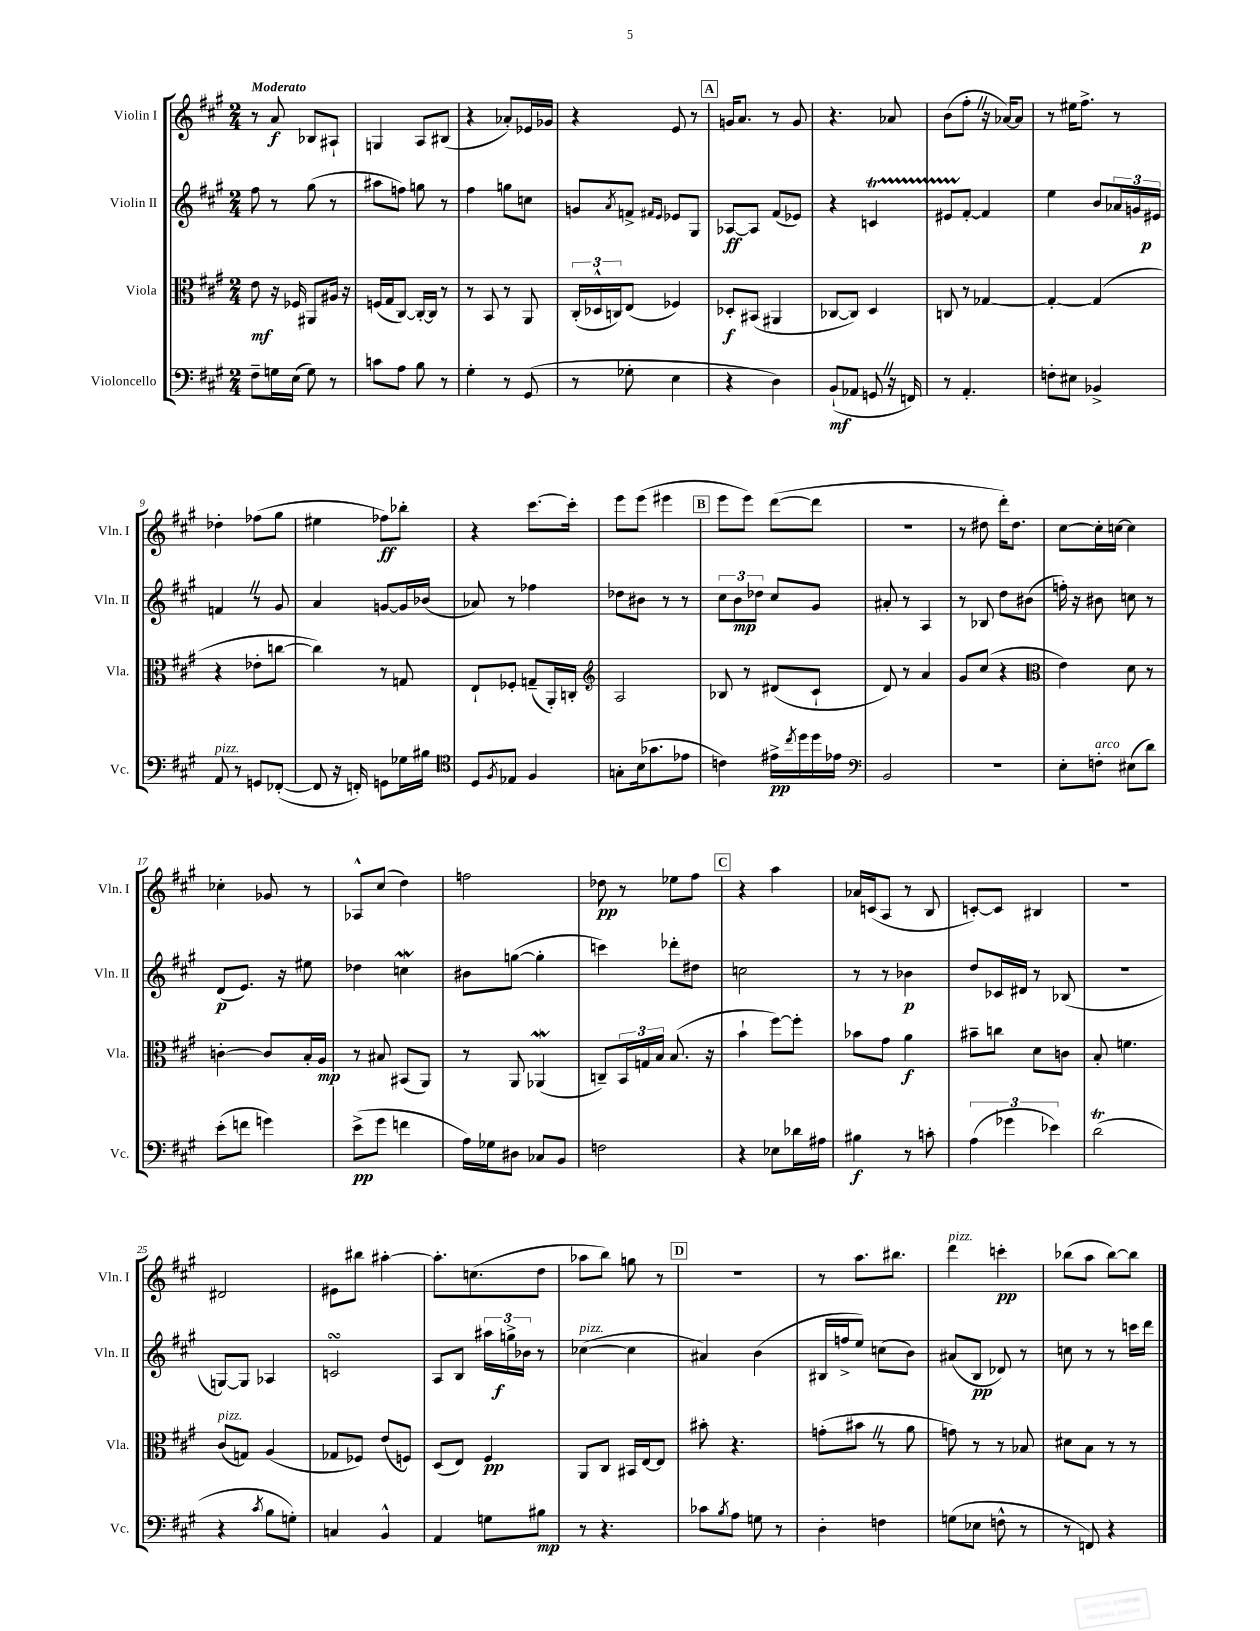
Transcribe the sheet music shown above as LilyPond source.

<<
\new StaffGroup <<
\new Staff = "s0" \with { instrumentName = "Violin I" shortInstrumentName = "Vln. I" } {
    \clef treble \key a \major \numericTimeSignature \time 2/4 \tempo "Moderato"
    r8 a'8\f bes8 ais8-! |
    g4 a8 bis8( |
    r4 aes'8-.) ees'16 ges'16 |
    r4 e'8 r8 |
    \mark \markup { \box "A" } g'16 a'8. r8 g'8 |
    r4. aes'8 |
    b'8( fis''8-. \once \override BreathingSign.text = \markup { \musicglyph "scripts.caesura.straight" } \breathe r16 aes'16~) aes'8 |
    r8 eis''16 fis''8.-> r8 |
    des''4-. fes''8( gis''8 |
    eis''4 fes''8\ff) bes''8-. |
    r4 cis'''8.~ cis'''16-. |
    e'''8 e'''8( eis'''4 |
    \mark \markup { \box "B" } e'''8 e'''8) d'''8~( d'''8 |
    r2 |
    r8 dis''8 d'''16-.) dis''8. |
    cis''8~ cis''16-. c''16~ c''4 |
    ces''4-. ges'8 r8 |
    aes8-^ cis''8( d''4) |
    f''2 |
    des''8\pp r8 ees''8 fis''8 |
    \mark \markup { \box "C" } r4 a''4 |
    aes'16 c'16( a8 r8 b8 |
    c'8~-.) c'8 bis4 |
    R2 |
    dis'2 |
    eis'8 bis''8 ais''4~-. |
    ais''8.-. c''8.( d''8 |
    aes''8 b''8) g''8 r8 |
    \mark \markup { \box "D" } R2 |
    r8 a''8. bis''8. |
    d'''4^\markup { \italic "pizz." } c'''4-.\pp |
    bes''8( a''8 bes''8~) bes''8 \bar "|." |
}
\new Staff = "s1" \with { instrumentName = "Violin II" shortInstrumentName = "Vln. II" } {
    \clef treble \key a \major \numericTimeSignature \time 2/4
    fis''8 r8 gis''8( r8 |
    ais''8 f''8) g''8 r8 |
    fis''4 g''8 c''8 |
    g'8 \acciaccatura { a'8 } f'8-> \grace { fis'16 e'16 } ees'8 gis8 |
    \mark \markup { \box "A" } aes8~\ff aes8 fis'8( ees'8) |
    r4 c'4\startTrillSpan |
    eis'8 fis'8~-.\stopTrillSpan fis'4 |
    e''4 b'8 \tuplet 3/2 { aes'16 g'16 eis'16\p } |
    f'4 \once \override BreathingSign.text = \markup { \musicglyph "scripts.caesura.straight" } \breathe r8 gis'8 |
    a'4 g'8~ g'16 bes'16( |
    aes'8) r8 fes''4 |
    des''8 bis'8 r8 r8 |
    \mark \markup { \box "B" } \tuplet 3/2 { cis''8 b'8\mp des''8 } cis''8 gis'8 |
    ais'8-. r8 a4 |
    r8 bes8 d''8 bis'8( |
    f''16-.) r16 bis'8 c''8 r8 |
    d'8\p( e'8.) r16 eis''8 |
    des''4 c''4\mordent |
    bis'8 g''8~( g''4-. |
    c'''4) des'''8-. dis''8 |
    \mark \markup { \box "C" } c''2 |
    r8 r8 bes'4\p |
    d''8 ces'16 dis'16 r8 bes8( |
    R2 |
    g8~) g8 aes4 |
    c'2\turn |
    a8 b8 \tuplet 3/2 { ais''16 g''16->\f bes'16 } r8 |
    ces''4~^\markup { \italic "pizz." }( ces''4 |
    \mark \markup { \box "D" } ais'4) b'4( |
    bis16 f''16-> e''8) c''8( b'8) |
    ais'8( b8\pp des'8) r8 |
    c''8 r8 r8 c'''16 d'''16 \bar "|." |
}
\new Staff = "s2" \with { instrumentName = "Viola" shortInstrumentName = "Vla." } {
    \clef alto \key a \major \numericTimeSignature \time 2/4
    e'8\mf r16 fes16 ais,8 ais16 r16 |
    f16( gis16 cis8~) cis16~-. cis16 r8 |
    r8 b,8 r8 a,8 |
    \tuplet 3/2 { cis16-.( des16-^ c16) } e8( fes4) |
    \mark \markup { \box "A" } des8-.\f bis,8( ais,4 |
    ces8~ ces8) d4 |
    c8 r8 ges4~ |
    ges4~-. ges4( |
    r4 ees'8-. c''8~ |
    c''4) r8 g8 |
    e8-! fes8-. g8--( a,16-.) c16-. |
    \clef treble a2 |
    \mark \markup { \box "B" } bes8 r8 dis'8( cis'8-! |
    d'8) r8 a'4 |
    gis'8 cis''8( r4 |
    \clef alto e'4) d'8 r8 |
    c'4~-. c'8 b16-. a16\mp |
    r8 bis8 bis,8( a,8) |
    r8 a,8 aes,4\mordent( |
    c8--) \tuplet 3/2 { b,16 g16 b16 } b8.( r16 |
    \mark \markup { \box "C" } b'4-! fis''8~) fis''8-. |
    bes'8 gis'8 a'4\f |
    bis'8-- c''8 d'8 c'8 |
    b8-. f'4. |
    cis'8^\markup { \italic "pizz." }( g8) a4( |
    ges8 fes8) e'8( f8) |
    d8( e8) fis4\pp |
    a,8 cis8 bis,16 e16~ e8 |
    \mark \markup { \box "D" } bis'8-. r4. |
    g'8-.( bis'8 \once \override BreathingSign.text = \markup { \musicglyph "scripts.caesura.straight" } \breathe r8 a'8 |
    g'8) r8 r8 bes8 |
    dis'8 b8 r8 r8 \bar "|." |
}
\new Staff = "s3" \with { instrumentName = "Violoncello" shortInstrumentName = "Vc." } {
    \clef bass \key a \major \numericTimeSignature \time 2/4
    fis8-- g16 e16( g8) r8 |
    c'8 a8 b8 r8 |
    gis4-. r8 gis,8( |
    r8 ges8-. e4 |
    \mark \markup { \box "A" } r4 d4) |
    b,8-!\mf( aes,8 g,8 \once \override BreathingSign.text = \markup { \musicglyph "scripts.caesura.straight" } \breathe r16 f,16) |
    r8 a,4.-. |
    f8-. eis8 bes,4-> |
    a,8^\markup { \italic "pizz." } r8 g,8 fes,8~-.( |
    fes,8 r16 f,16-.) g,8 ges16 bis16 |
    \clef tenor d8 \acciaccatura { fis8 } ees8 fis4 |
    g8-. b16( ges'8. ees'8 |
    \mark \markup { \box "B" } c'4) eis'16->\pp \acciaccatura { cis''8 } d''16 d''16 ees'16 |
    \clef bass b,2 |
    R2 |
    e8-. f8-.^\markup { \italic "arco" } eis8( d'8) |
    e'8-.( f'8 g'4) |
    e'8->\pp( gis'8 f'4 |
    a16) ges16 dis8 ces8 b,8 |
    f2 |
    \mark \markup { \box "C" } r4 ees8 des'16 ais16 |
    bis4\f r8 c'8-. |
    \tuplet 3/2 { a4( ges'4 ees'4) } |
    d'2\trill( |
    r4 \acciaccatura { cis'8 } b8 g8-.) |
    c4 b,4-^ |
    a,4 g8 bis8\mp |
    r8 r4. |
    \mark \markup { \box "D" } ces'8 \acciaccatura { b8 } a8 g8 r8 |
    d4-. f4 |
    g8( ees8 f8-^ r8 |
    r8 f,8) r4 \bar "|." |
}
>>
>>
